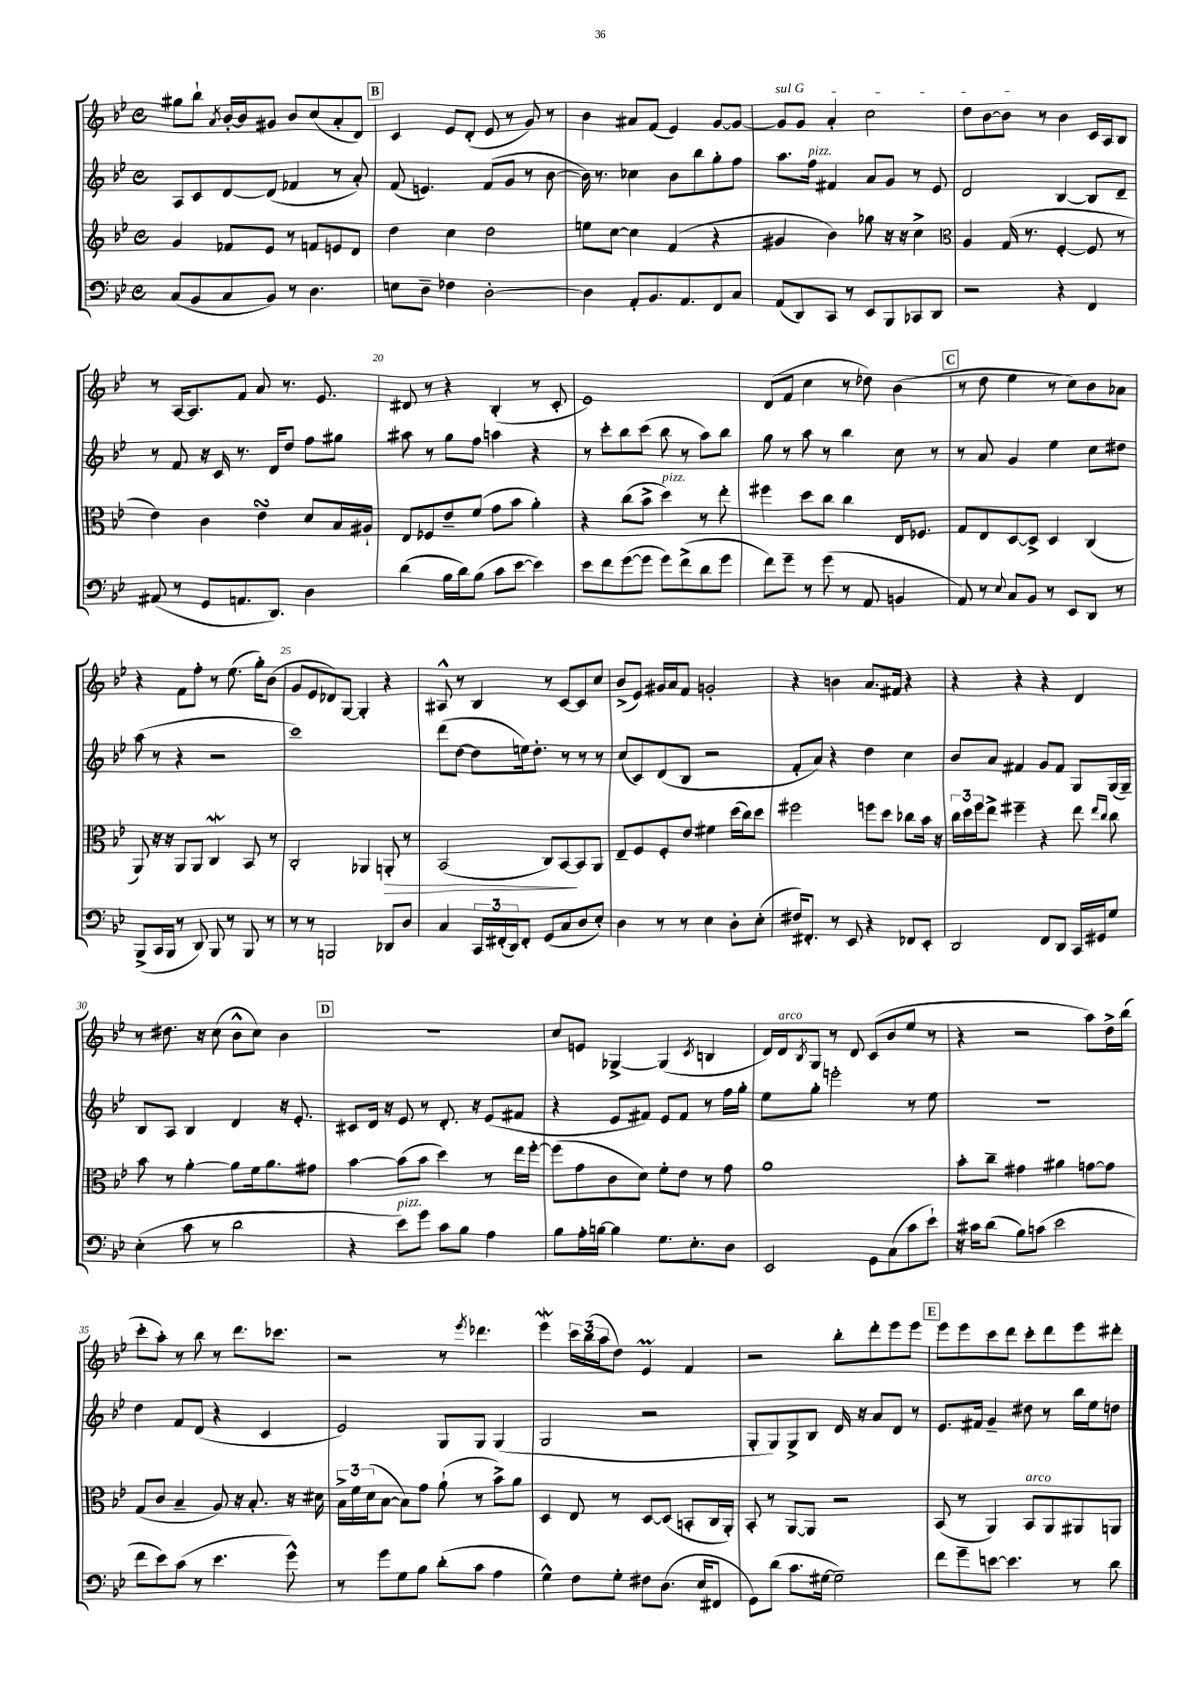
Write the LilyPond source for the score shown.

<<
\new StaffGroup <<
\new Staff = "s0" {
    \clef treble \key bes \major \defaultTimeSignature \time 4/4
    gis''8 bes''8-! \acciaccatura { a'8 } bes'16~-. bes'16 gis'8 bes'8 c''8( a'8-. d'8) |
    \mark \markup { \box "B" } c'4 ees'8 d'8-.( ees'8 r8 g'8) r8 |
    bes'4 ais'8 f'8( ees'4) g'8~ g'8~ |
    \once \override TextSpanner.bound-details.left.text = \markup { \italic "sul G" } g'8\startTextSpan g'8 a'4-. c''2 |
    d''8 bes'8~ bes'8\stopTextSpan r8 bes'4 c'16 a16 bes8 |
    r8 a16~ a8. f'8 a'8 r8. ees'8. |
    dis'8 r8 r4 bes4-.( r8 c'8-. |
    ees'1) |
    d'8( f'8 c''4 r8 des''8) bes'4( |
    \mark \markup { \box "C" } r8 d''8 ees''4 r8 c''8) bes'8 aes'8 |
    r4 f'8 f''8-. r8 ees''8.( g''16-.) bes'8( |
    g'8 ees'8 des'8) g8~ g4-. r4 |
    ais8-^ r8 bes4 r8 c'8~ c'8 c''8 |
    bes'8->( ees'8) gis'16 a'16 f'8 g'2-. |
    r4 b'4 a'8. fis'16 r4 |
    r4 r4 r4 d'4 |
    r8 dis''8. r16 c''8( bes'8-^ c''8) bes'4 |
    \mark \markup { \box "D" } R1 |
    c''8 e'8 ges4~-> ges4( \acciaccatura { c'8 } b4 |
    d'16) d'16^\markup { \italic "arco" } \acciaccatura { bes8 } g8 r8 d'8 c'8( bes'8 ees''8 r8 |
    r4 r2 a''8) d''16-> bes''16( |
    c'''8-. a''8-.) r8 bes''8 r8 d'''8. ces'''8. |
    r2 r8 \acciaccatura { ees'''8 } des'''4. |
    ees'''4\mordent \tuplet 3/2 { c'''16 bes''16( a''16 } d''8) ees'4\prall f'4 |
    r2 bes''8-. d'''8-. ees'''8 ees'''8 |
    \mark \markup { \box "E" } ees'''8 ees'''8 c'''8 d'''8 c'''8-. d'''8 ees'''8 dis'''8-. \bar "|." |
}
\new Staff = "s1" {
    \clef treble \key bes \major \defaultTimeSignature \time 4/4
    a8 c'8 d'8~ d'8( fes'4 r8 a'8-.) |
    \mark \markup { \box "B" } f'8( e'4.) f'8( g'8 r8 bes'8~ |
    bes'16) r8. ces''4 bes'8 bes''8 g''8-. f''8 |
    a''8. f''16^\markup { \italic "pizz." } fis'4 a'8 g'8 r8 ees'8 |
    d'2 bes4~ bes8 d'8-- |
    r8 f'8 r16 c'16 r8. d'16 d''8 f''8 gis''8 |
    ais''8 r8 g''8 f''8 a''4 r4 |
    r8 c'''8-. bes''8 c'''8( bes''8 r8 a''8) bes''8 |
    g''8 r8 a''8 r8 bes''4 c''8 r8 |
    \mark \markup { \box "C" } r8 a'8 g'4 ees''4 c''8 dis''8 |
    a''8( r8 r4 r2 |
    c'''1) |
    d'''8( d''8~ d''8 e''16) d''8.-. r8 r8 r8 |
    c''8( c'8) d'8( bes8 r2 |
    f'8-. a'8) r4 d''4 c''4 |
    bes'8 a'8 fis'4 g'8 fis'8 g8 g16( g16--) |
    bes8 a8 bes4 d'4 r16 ees'8.-. |
    \mark \markup { \box "D" } cis'8 d'16 r16 ees'8 r8 d'8.-. r16 ees'8( fis'8 |
    r4 ees'8 fis'8) ees'8 fis'8 r8 f''16 g''16-. |
    ees''8 g''8-. e'''2-. r8 ees''8 |
    r1 |
    d''4 f'8 d'8( r4 c'4 |
    ees'2) g8 g8 g4( |
    g2 r2 |
    g8-. g8) g8-> bes8 d'16 r16 a'8 d'8 r8 |
    \mark \markup { \box "E" } ees'8. fis'16 g'4-- dis''8 r8 bes''16 ees''16 d''8 \bar "|." |
}
\new Staff = "s2" {
    \clef treble \key bes \major \defaultTimeSignature \time 4/4
    g'4 fes'8 ees'8 r8 f'8 e'8 d'8 |
    \mark \markup { \box "B" } d''4 c''4 d''2 |
    e''8 c''8~ c''4 f'4( r4 |
    gis'4 bes'4) ges''8 r16 r16 c''4-> |
    \clef alto a4 g16( r8. f4~-. f8 r8 |
    ees'4) c'4 ees'4\turn d'8 bes16 ais16-! |
    ees8 fes8 ees'8-- f'8( g'8 bes'8 a'4-.) |
    r4 c''8( bes'8-> d''4^\markup { \italic "pizz." }) r8 ees''8-. |
    fis''4 d''8 c''8 c''4 ees16 fes8. |
    \mark \markup { \box "C" } g8 ees8 d8~ d8-> d4 c4( |
    a,8) r16 r16 a,8 a,8 c4\mordent bes,8 r8 |
    c2-. aes,4 a,8-.\> r8 |
    bes,2( c8) bes,8~\! bes,8 a,8 |
    ees8-- f8 f8-. ees'8 fis'4 d''16( c''16) d''8 |
    fis''2 f''8 d''8 ces''8 bes'16 r16 |
    \tuplet 3/2 { c''16 d''16 f''16 } ees''8-> fis''4-- r4 ees''8 \grace { ees''16 c''16 } c''8 |
    bes'8 r8 a'4~-. a'8 f'16 a'8. gis'8 |
    \mark \markup { \box "D" } bes'4~ bes'8( bes'8 d''4) r8 ees''16 f''16~-. |
    f''8( g'8 c'8 d'8) f'8-. ees'8 r8 g'8 |
    a'1 |
    bes'8-. c''8-- gis'4 ais'4 g'8~ g'8 |
    g8( c'8 bes4-- a8) r16 bes8.-. r16 dis'16 |
    \tuplet 3/2 { bes16-> f'16 d'16( } bes8~ bes8) g'8 a'8-!( r8 bes'8->) a'8 |
    d4 ees8 r8 d8~ d8( b,8-. c16 a,16-.) |
    bes,8-. r8 a,8~ a,8 r2 |
    \mark \markup { \box "E" } bes,8( r8 a,4) bes,8^\markup { \italic "arco" } a,8 ais,8 a,8 \bar "|." |
}
\new Staff = "s3" {
    \clef bass \key bes \major \defaultTimeSignature \time 4/4
    c8( bes,8 c8 bes,8) r8 d4. |
    \mark \markup { \box "B" } e8 d8-- fes4 d2~-. |
    d4 a,8-. bes,8. a,8. f,8 c8 |
    a,8( d,8) c,8 r8 ees,8 bes,,8 ces,8 d,8 |
    r2 r4 f,4 |
    ais,8( r8 g,8 a,8. d,8.) d4 |
    d'4( bes16 d'16) bes8( c'8 ees'8~ ees'4) |
    ees'8 f'8 g'8~( g'8 g'8) f'8->( d'8 g'8 |
    f'8) g'8-- r8 g'8( r8 a,8 b,4 |
    \mark \markup { \box "C" } a,8) r8 \appoggiatura { ees8 } c8 bes,8 r8 ees,8 d,8 r8 |
    bes,,8->( c,16 bes,,16 r8 d,8) bes,,8 r8 bes,,8 r8 |
    r8 r8 b,,2 des,8 d8 |
    c4 \tuplet 3/2 { c,16 fis,16-.( d,16) } fis,8-. g,8( c8 d8 ees8-.) |
    d4 r8 r8 ees4 d8-. ees8-.( |
    fis16) fis,8.-. r8 ees,8 r4 fes,8 ees,8-. |
    d,2 f,8 d,8 c,16 gis,16 g8 |
    ees4-.( c'8 r8 d'2 |
    \mark \markup { \box "D" } r4 ees'8^\markup { \italic "pizz." }) g'8 c'8 bes8 a4 |
    bes8 a16-. b16~ b4 g8. ees8.-. d8 |
    ees,2 g,8 c8( c'8 ees'8-!) |
    r16 cis'16 d'8( bes8) c'8( ees'2 |
    f'8 ees'8) c'8( r8 ees'4. g'8-^) |
    r8 g'8 g8 bes8 d'8-.( c'8 a4 |
    g4-^) f8 g8-. fis8 d8.( ees16 fis,8 |
    g,8) d'8( c'8. gis16~ gis2--) |
    \mark \markup { \box "E" } f'8 g'8-- e'8~ e'4. r8 d'8 \bar "|." |
}
>>
>>
\layout { \context { \Score currentBarNumber = #14 \override BarNumber.break-visibility = ##(#f #t #t) barNumberVisibility = #(every-nth-bar-number-visible 5) } }
